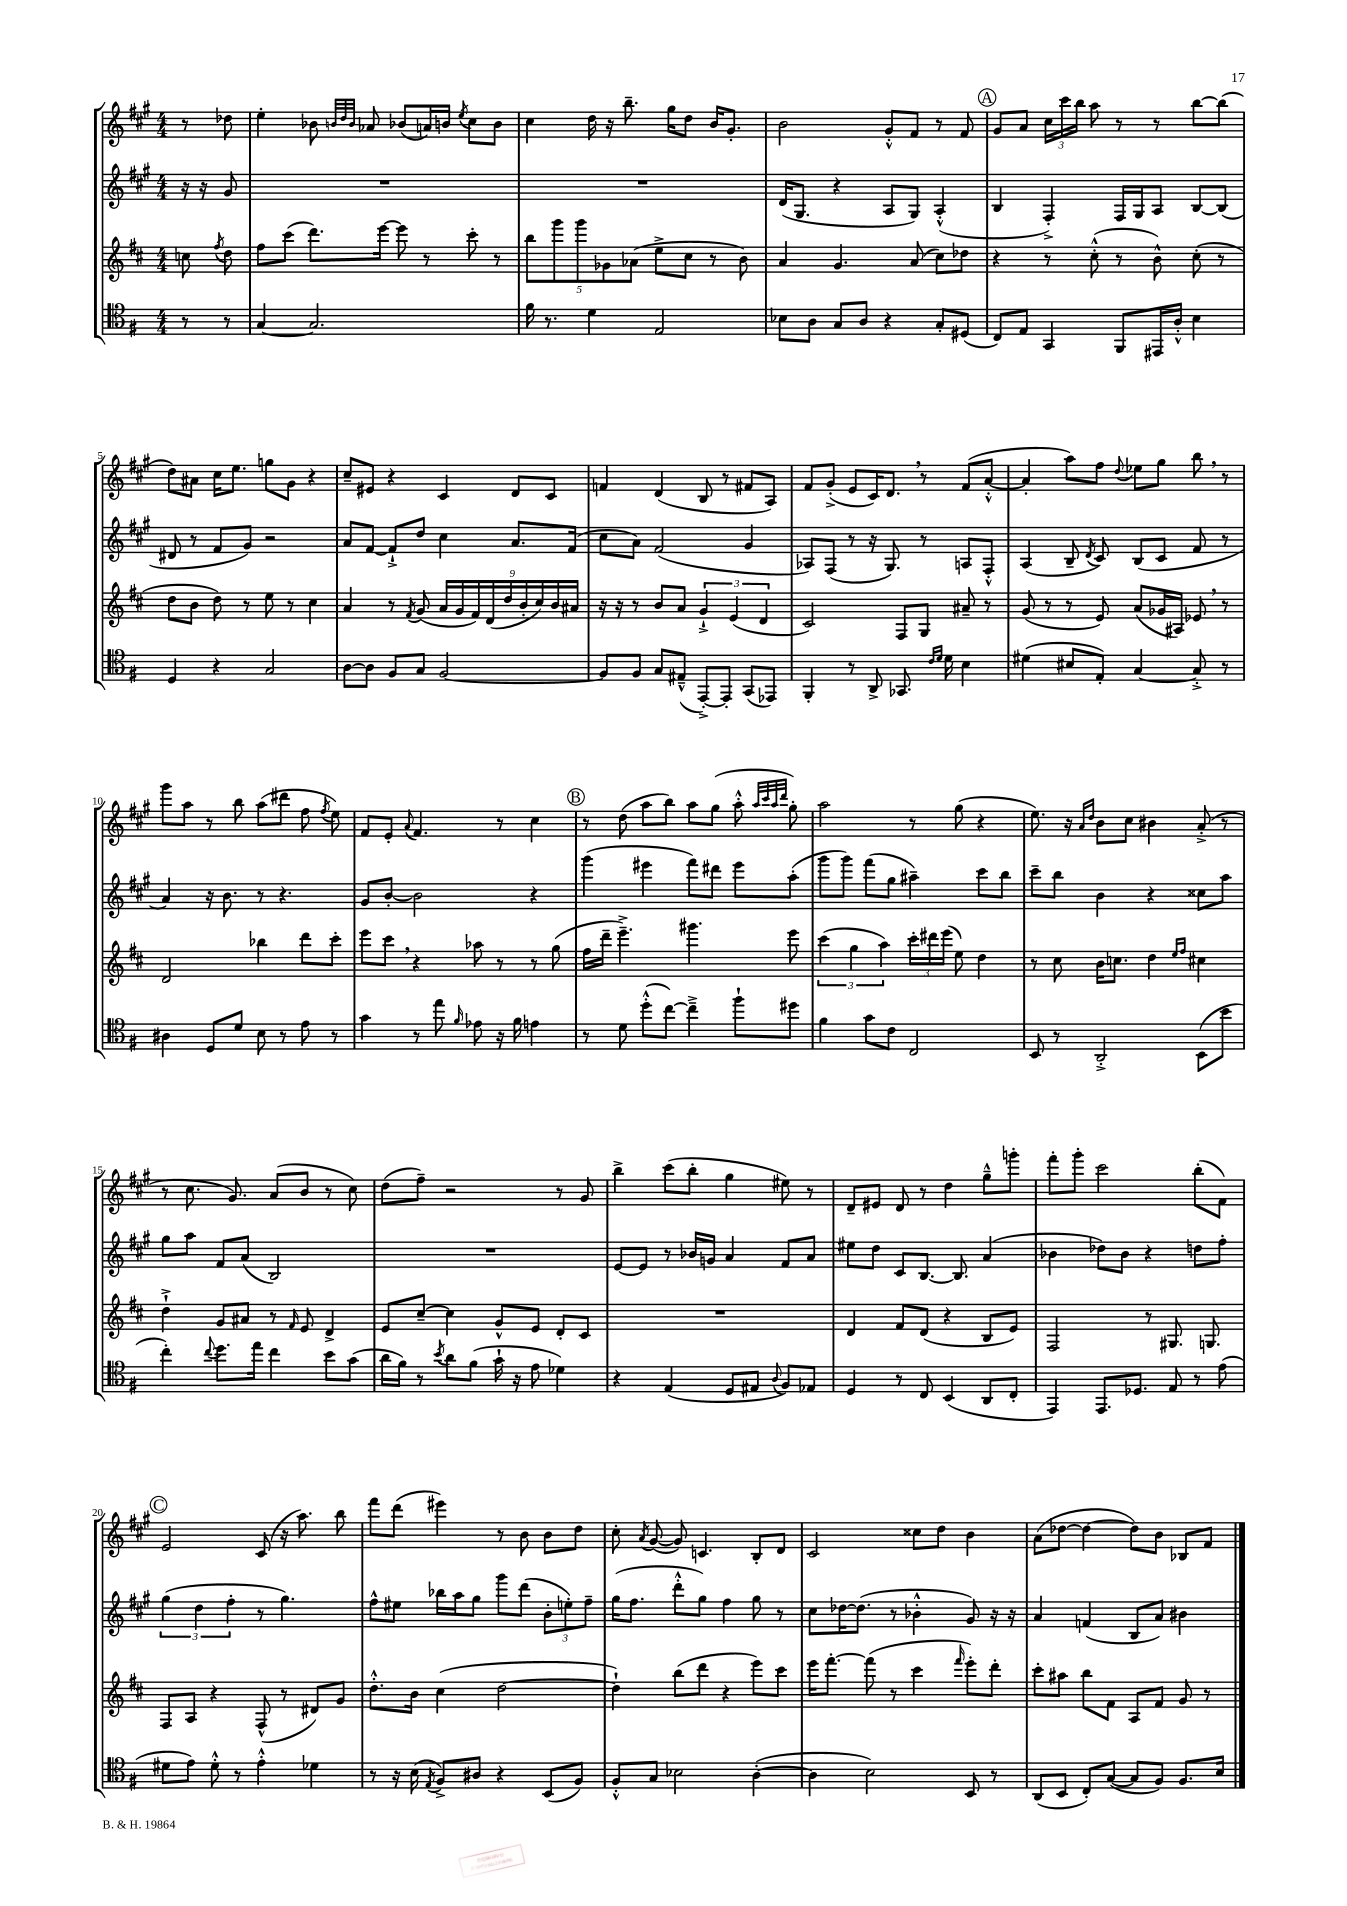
<<
\new StaffGroup <<
\new Staff = "s0" {
    \clef treble \key a \major \numericTimeSignature \time 4/4 \partial 4
    \autoBeamOff r8 des''8 |
    e''4-. bes'8 \grace { b'32[ d''32 b'32] } aes'8 bes'8[( a'16) b'16] \acciaccatura { e''8 } cis''8[ b'8] |
    cis''4 d''16 r16 b''8.-- gis''16[ d''8] b'16[ gis'8.]-. |
    b'2 gis'8[-.-^ fis'8] r8 fis'8 |
    \mark \markup { \circle "A" } gis'8[ a'8] \tuplet 3/2 { cis''16[ cis'''16 b''16] } a''8 r8 r8 b''8[~ b''8]( |
    d''8[) ais'8] cis''16[ e''8.] g''8[ gis'8] r4 |
    cis''8[-- eis'8] r4 cis'4 d'8[ cis'8] |
    f'4 d'4( b8 r8 fis'8[ a8]) |
    fis'8[ gis'8]-.->( e'8[ cis'16) d'8.] \breathe r8 fis'8[( a'8]~-.-^ |
    a'4-. a''8[) fis''8] \appoggiatura { d''8 } ees''8[ gis''8] b''8 \breathe r8 |
    gis'''8[ a''8] r8 b''8 a''8[( dis'''8] fis''8 \acciaccatura { fis''8 } e''8) |
    fis'8[ e'8]-. \appoggiatura { a'8 } fis'4. r8 cis''4 |
    \mark \markup { \circle "B" } r8 d''8( a''8[ b''8]) a''8[ gis''8]( a''8-.-^ \grace { a''32[ cis'''32 a''32 d'''32] } gis''8-.) |
    a''2 r8 gis''8( r4 |
    e''8.) r16 \grace { a'16[ d''16] } b'8[ cis''8] bis'4 a'8-.->( r8 |
    r8 cis''8. gis'8.) a'8[( b'8] r8 cis''8) |
    d''8[( fis''8]--) r2 r8 gis'8 |
    b''4-> cis'''8[( b''8]-. gis''4 eis''8) r8 |
    d'8[-- eis'8] d'8 r8 d''4 gis''8[---^ g'''8]-. |
    fis'''8[-. gis'''8]-. cis'''2 b''8[-.( fis'8]) |
    \mark \markup { \circle "C" } e'2 cis'8( r16 a''8.) b''8 |
    fis'''8[ d'''8]( eis'''4) r8 b'8 b'8[ d''8] |
    cis''8-. \acciaccatura { a'8 } gis'8~( gis'8) c'4. b8[-. d'8] |
    cis'2 cisis''8[ d''8] b'4 |
    a'8[( des''8]~ des''4~ des''8[) b'8] bes8[ fis'8] \bar "|." |
}
\new Staff = "s1" {
    \clef treble \key a \major \numericTimeSignature \time 4/4 \partial 4
    \autoBeamOff r16 r16 gis'8 |
    R1 |
    R1 |
    d'16[( gis8.] r4 a8[ gis8]) a4-.-^( |
    \mark \markup { \circle "A" } b4 fis4-.->) fis16[ gis16 a8] b8[~ b8]( |
    dis'8 r8 fis'8[ gis'8]) r2 |
    a'8[ fis'8]~ fis'8[-!-> d''8] cis''4 a'8.[ fis'16]( |
    cis''8[ a'8]) fis'2( gis'4 |
    aes8[) fis8]( r8 r16 gis8.) r8 a8[ fis8]-.-^ |
    a4( b8-- \acciaccatura { d'8 } cis'8) b8[( cis'8] fis'8 r8 |
    a'4) r16 b'8. r8 r4. |
    gis'8[ b'8]~-. b'2 r4 |
    \mark \markup { \circle "B" } gis'''4( eis'''4 fis'''8[) dis'''8] eis'''8[ a''8]-.( |
    gis'''8[ gis'''8]) fis'''8[( gis''8] ais''4--) cis'''8[ b''8] |
    cis'''8[-- b''8] b'4 r4 cisis''8[ a''8] |
    gis''8[ a''8] fis'8[ a'8]( b2) |
    R1 |
    e'8[~ e'8] r8 bes'16[ g'16] a'4 fis'8[ a'8] |
    eis''8[ d''8] cis'8[ b8.]~ b8. a'4( |
    bes'4 des''8[) bes'8] r4 d''8[ fis''8]-. |
    \mark \markup { \circle "C" } \tuplet 3/2 { gis''4( d''4 fis''4-. } r8 gis''4.) |
    fis''8[-^ eis''8] bes''16[ a''16 gis''8] gis'''8[ d'''8]( \tuplet 3/2 { b'8[-. e''8-.) fis''8]-- } |
    gis''16[( fis''8.] d'''8[-.-^ gis''8]) fis''4 gis''8 r8 |
    cis''8[ des''16~ des''8.]( r8 bes'4-.-^ gis'8) r16 r16 |
    a'4 f'4( b8[ a'8]) bis'4 \bar "|." |
}
\new Staff = "s2" {
    \clef treble \key d \major \numericTimeSignature \time 4/4 \partial 4
    \autoBeamOff c''8 \acciaccatura { fis''8 } d''8 |
    fis''8[ cis'''8]( d'''8.[) e'''16]~ e'''8 r8 cis'''8-. r8 |
    \tuplet 5/4 { b''8[ g'''8 g'''8 ges'8 aes'8]( } e''8[-> cis''8] r8 b'8) |
    a'4 g'4. a'8( cis''8[) des''8] |
    \mark \markup { \circle "A" } r4 r8 cis''8-.-^( r8 b'8-^) cis''8-.( r8 |
    d''8[ b'8] d''8) r8 e''8 r8 cis''4 |
    a'4 r8 \acciaccatura { fis'8 } g'8( \tuplet 9/8 { a'16[ g'16 fis'16) d'16( d''16 b'16-. cis''16) b'16 ais'16] } |
    r16 r16 r8 b'8[ a'8] \tuplet 3/2 { g'4-!-> e'4( d'4 } |
    cis'2) fis8[ g8] ais'8-- r8 |
    g'8( r8 r8 e'8) a'8[( ges'16 ais16]) ees'8 \breathe r8 |
    d'2 bes''4 d'''8[ cis'''8]-. |
    e'''8[ cis'''8] \breathe r4 aes''8 r8 r8 g''8( |
    \mark \markup { \circle "B" } fis''16[ d'''16]-- e'''4.--->) gis'''4. e'''8 |
    \tuplet 3/2 { cis'''4( g''4 a''4) } \tuplet 3/2 { cis'''16[-. dis'''16 e'''16]( } e''8) d''4 |
    r8 cis''8 b'16[ c''8.] d''4 \grace { e''16[ fis''16] } cis''4 |
    d''4-!-> g'8[ ais'8] r8 \grace { fis'16 } e'8 d'4-> |
    e'8[ cis''8]~-- cis''4 g'8[-^ e'8] d'8[-. cis'8] |
    R1 |
    d'4 fis'8[ d'8]( r4 b8[ e'8]) |
    fis2 r8 gis8. g8. |
    \mark \markup { \circle "C" } fis8[ a8] r4 fis8-^( r8 dis'8[) g'8] |
    d''8.[-.-^ b'16] cis''4( d''2~ |
    d''4-!) b''8[( d'''8] r4 e'''8[) cis'''8] |
    e'''16[ fis'''8.]~-. fis'''8( r8 cis'''4 \grace { fis'''16 } e'''8[-.) d'''8]-. |
    cis'''8[-. ais''8] b''8[ fis'8] a8[ fis'8] g'8 r8 \bar "|." |
}
\new Staff = "s3" {
    \clef tenor \key g \major \numericTimeSignature \time 4/4 \partial 4
    \autoBeamOff r8 r8 |
    g4~ g2. |
    fis'16 r8. d'4 e2 |
    bes8[ a8] g8[ a8] r4 g8[-. dis8]( |
    \mark \markup { \circle "A" } c8[) e8] g,4 fis,8[ eis,16 a16]-.-^ b4 |
    d4 r4 g2 |
    a8[~ a8] fis8[ g8] fis2~ |
    fis8[ fis8] g8[ eis8]---^( e,8[~-.->) e,8]-. g,8[( ees,8]) |
    fis,4-. r8 a,8-> ges,8. \grace { c'16[ d'16] } d'16 b4 |
    dis'4( bis8[ e8]-.) g4~ g8-.-> r8 |
    ais4 d8[ d'8] b8 r8 e'8 r8 |
    g'4 r8 e''8 \grace { fis'16 } ees'8 r16 fis'16 e'4 |
    \mark \markup { \circle "B" } r8 d'8 d''8[-.-^( c''8]~) c''4---> fis''8[-! dis''8] |
    fis'4 g'8[ c'8] c2 |
    b,8 r8 a,2-.-> b,8[( b'8] |
    c''4-.) \appoggiatura { c''8 } d''8.[ e''16] c''4 b'8[ g'8]( |
    a'16[ fis'16]) r8 \acciaccatura { b'8 } a'8[ fis'8]( g'16-! r16 e'8 des'4) |
    r4 e4( d8[ eis8] \appoggiatura { a8 } fis8[) ees8] |
    d4 r8 c8 b,4( a,8[ c8]-. |
    e,4) e,8.[ des8.] e8 r8 e'8( |
    \mark \markup { \circle "C" } dis'8[ e'8]) dis'8-.-^ r8 e'4-.-^ des'4 |
    r8 r16 b16( \acciaccatura { e8 } fis8[->) ais8] r4 b,8[( fis8]) |
    fis8[-.-^ g8] bes2 a4~-.( |
    a4 b2) b,8 r8 |
    a,8[( b,8] c8[-.) g8]~( g8[ fis8]) fis8.[ b16] \bar "|." |
}
>>
>>
